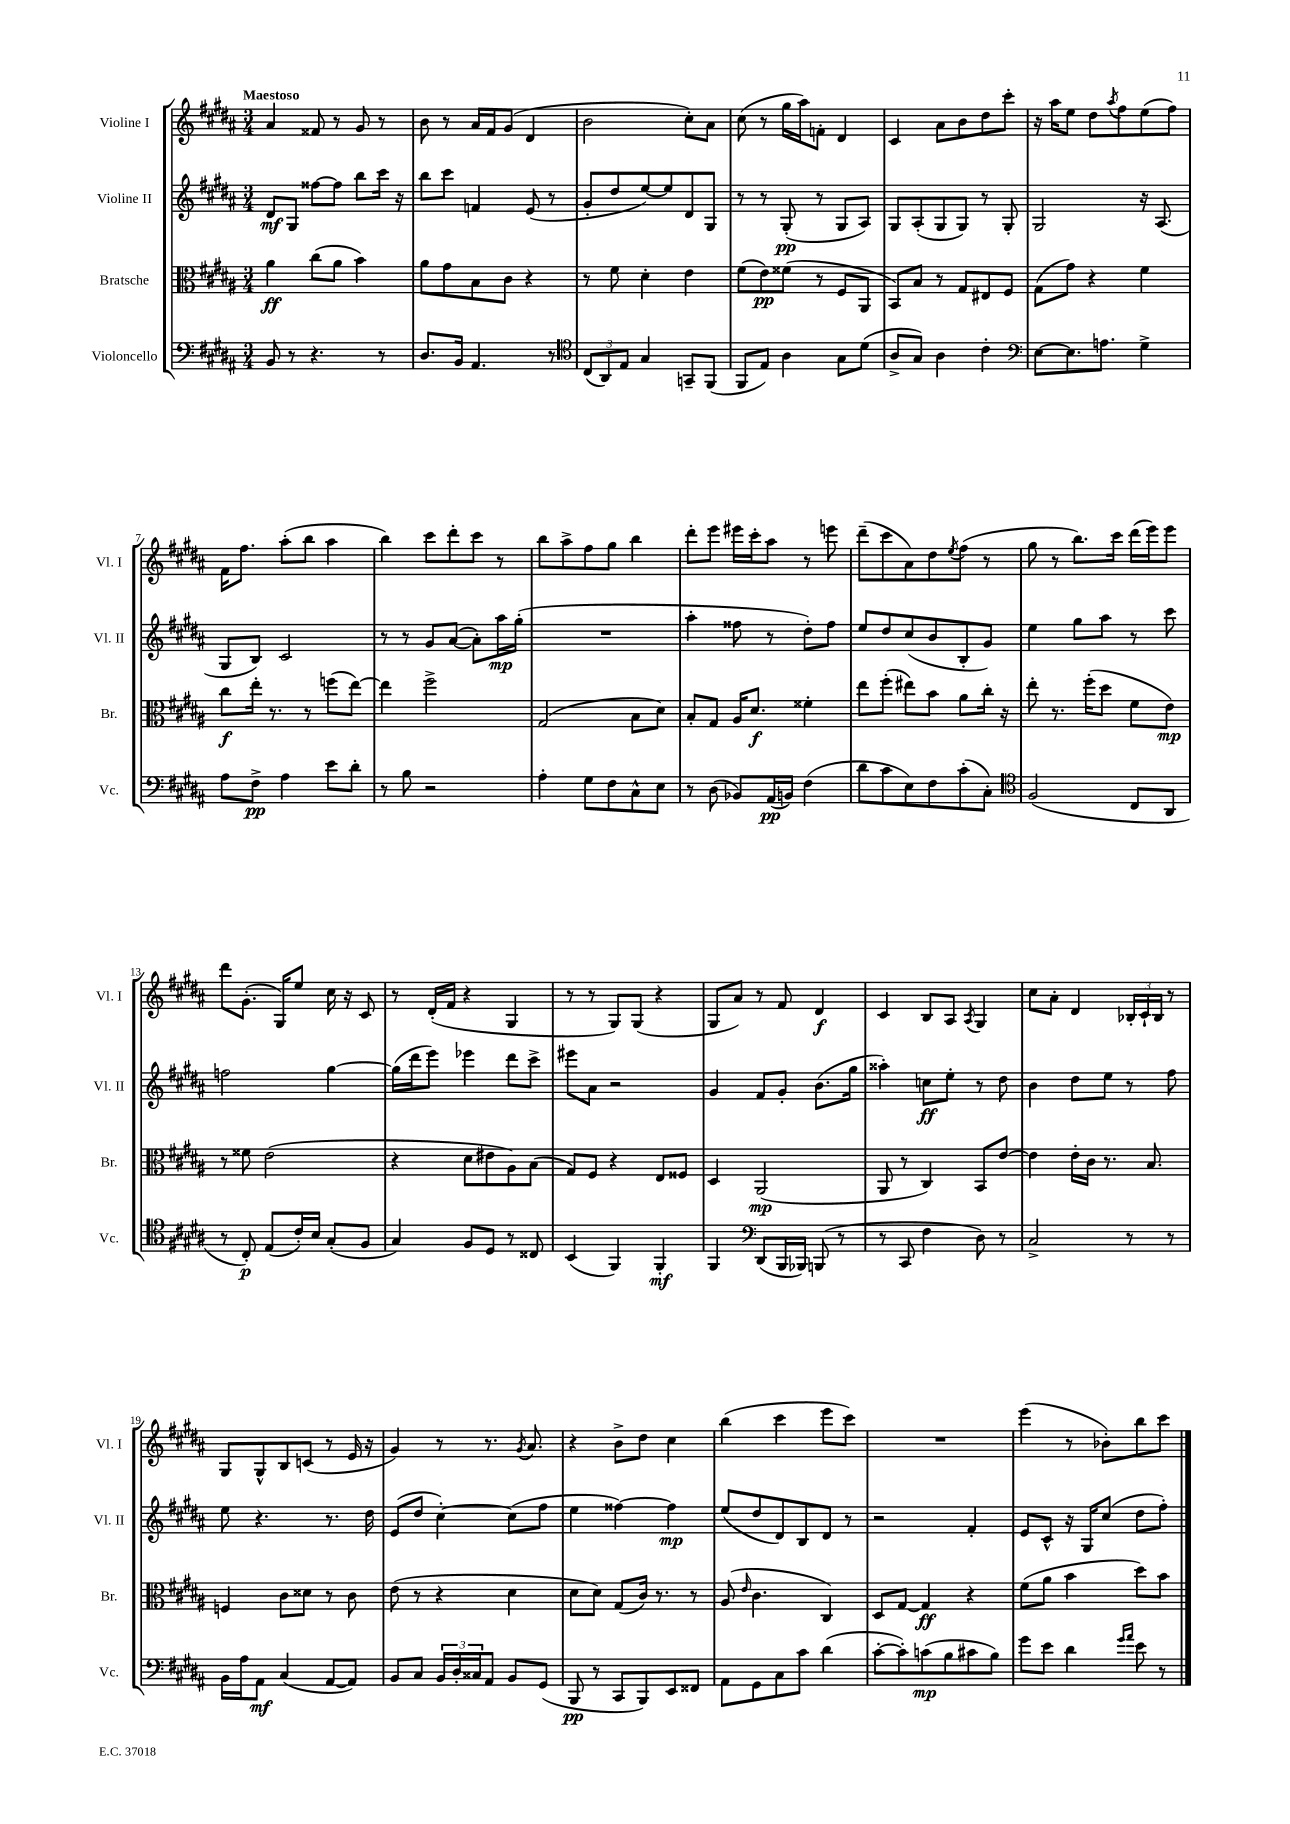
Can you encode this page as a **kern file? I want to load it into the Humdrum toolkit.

**kern	**kern	**kern	**kern
*staff4	*staff3	*staff2	*staff1
*clefF4	*clefC3	*clefG2	*clefG2
*k[f#c#g#d#a#]	*k[f#c#g#d#a#]	*k[f#c#g#d#a#]	*k[f#c#g#d#a#]
*M3/4	*M3/4	*M3/4	*M3/4
8BB	4a#	8d#	4a#
8r	.	8G#	.
4.r	(8cc#	[8ff##	8f##
.	8a#	8ff##]	8r
.	4b)	8bb	8g#
8r	.	16ccc#	8r
.	.	16r	.
=	=	=	=
8.D#	8a#	8bb	8b
.	8g#	8ccc#	8r
16BB	.	.	.
4.AA#	8B	4f	16a#
.	.	.	16f#
.	8c#	.	(8g#
.	4r	(8e	4d#
8r	.	8r	.
=	=	=	=
*clefC4	*	*	*
(12C#	8r	8g#'	2b
12AA#)	.	.	.
.	8f#	8dd#	.
12E	.	.	.
4G#	4d#'	[8ee)	.
.	.	8ee]	.
8GG~	4e	8d#	8cc#')
(8FF#	.	8G#	8a#
=	=	=	=
8FF#	(8f#	8r	(8cc#
8E)	8e)	8r	8r
4A#	(8f##	(8G#'	16gg#
.	.	.	16aa#)
.	8r	8r	8f'
8G#	8F#	8G#	4d#
(8d#	8AA#	8A#)	.
=	=	=	=
8A#^	8BB)	8G#	4c#
8G#)	8B	(8A#'	.
4A#	8r	8G#	8a#
.	8G#	8G#)	8b
4c#'	8E#	8r	8dd#
.	8F#	8G#'	8ccc#'
=	=	=	=
*clefF4	*	*	*
[8E	(8G#	2G#	16r
.	.	.	16aa#
8.E]	8g#)	.	8ee
.	4r	.	8dd#
8.A	.	.	.
.	.	.	8qaa#
.	.	.	8ff#
4G#^	4f#	16r	(8ee
.	.	(8.A#	.
.	.	.	8ff#)
=	=	=	=
8A#	8cc#	8G#	16f#
.	.	.	8.ff#
8F#^	16ee'	8B)	.
.	8.r	.	.
4A#	.	2c#	(8aa#'
.	8r	.	8bb
8e	(8ff	.	4aa#
8d#'	[8ee)	.	.
=	=	=	=
8r	4ee]	8r	4bb)
8B	.	8r	.
2r	2ff#^	8g#	8ccc#
.	.	([8a#	8ddd#'
.	.	8a#'])	8ccc#
.	.	16aa#	8r
.	.	(16gg#'	.
=	=	=	=
4A#'	(2G#	2.r	8bb
.	.	.	8aa#^
8G#	.	.	8ff#
8F#	.	.	8gg#
8C#^^	8B	.	4bb
8E	8d#)	.	.
=	=	=	=
8r	8B'	4aa#'	8ddd#'
(8D#	8G#	.	8eee
8BB-)	16A#	8ff##	16eee#
.	8.d#	.	16ccc#'
(16AA#	.	8r	8aa#
16BB)	.	.	.
(4F#	4f##'	8dd#')	8r
.	.	8ff##	8eee
=	=	=	=
8d#	8ee	8ee	(8ddd#~
8c#	(8ff#'	8dd#	8ccc#
8E)	8ee#)	(8cc#	8a#)
8F#	8b	8b	8dd#
.	.	.	8qee
(8c#'	8a#	8B'	(8ff#
8C#')	16cc#'	8g#)	8r
.	16r	.	.
=	=	=	=
*clefC4	*	*	*
(2F#	8ee'	4ee	8gg#
.	8.r	.	8r
.	.	8gg#	8.bb)
.	(16ff#'	.	.
.	8dd#	8aa#	.
.	.	.	16ccc#
8C#	8f#	8r	(16ddd#
.	.	.	16eee)
8AA#	8e)	8ccc#	8eee
=	=	=	=
8r	8r	2ff	8ddd#
8C#')	8f##	.	(8.g#'
(8E	(2e	.	.
.	.	.	16G#)
16c#')	.	.	8ee
16B	.	.	.
(8G#'	.	[4gg#	16cc#
.	.	.	16r
8F#	.	.	8c#
=	=	=	=
4G#)	4r	(16gg#]	8r
.	.	16ddd#	.
.	.	8eee)	(16d#'
.	.	.	16f#
8F#	8d#	4eee-	4r
8D#	8e#	.	.
8r	8A#)	8ddd#	4G#
8C##	(8B	8ccc#^	.
=	=	=	=
(4BB	8G#)	8eee#	8r
.	8F#	8a#	8r
4FF#)	4r	2r	8G#)
.	.	.	(8G#
4FF#'	8E	.	4r
.	8F##	.	.
=	=	=	=
4FF#	4D#	4g#	8G#
.	.	.	8a#)
*clefF4	*	*	*
(8DD#	(2AA#	8f#	8r
16BBB	.	8g#'	8f#
16BBB-)	.	.	.
(8BBB	.	(8.b	4d#
8r	.	.	.
.	.	16gg#	.
=	=	=	=
8r	8AA#	4aa##')	4c#
8CC#	8r	.	.
4F#	4C#)	8cc	8B
.	.	8ee'	8A#
.	.	.	8qA#
8D#)	8BB	8r	4G#
8r	[8e	8dd#	.
=	=	=	=
2C#^	4e]	4b	8cc#
.	.	.	8a#'
.	16e'	8dd#	4d#
.	16c#	.	.
.	8.r	8ee	.
8r	.	8r	24B-'
.	.	.	24c#`
.	8.B	.	.
.	.	.	24B-
8r	.	8ff#	8r
=	=	=	=
16BB	4F	8ee	8G#
16A#	.	.	.
8AA#	.	4.r	8G#^^
(4C#	8c#	.	8B
.	8d##	.	(8c
[8AA#	8r	8.r	8r
8AA#])	8c#	.	16e
.	.	16dd#	16r
=	=	=	=
8BB	(8e	(8e	4g#)
8C#	8r	8dd#	.
24BB	4r	[4cc#')	8r
24D#'	.	.	.
24C##	.	.	.
8AA#	.	.	8.r
8BB	4d#	(8cc#]	.
.	.	.	8qg#
.	.	.	8.a#
(8GG#	.	8ff#	.
=	=	=	=
8BBB	8d#	4ee	4r
8r	8d#)	.	.
8CC#	(8G#	[4ff##)	8b^
8BBB)	16c#)	.	8dd#
.	8.r	.	.
8EE	.	4ff##]	4cc#
8FF##	8r	.	.
=	=	=	=
8AA#	(8A#	(8ee	(4bb
.	16qqe	.	.
8GG#	4.c#	8dd#	.
8C#	.	8d#)	4ccc#
8c#	.	8B	.
(4d#	4C#)	8d#	8eee
.	.	8r	8ccc#)
=	=	=	=
[8c#'	8D#	2r	2.r
8c#'])	[8G#	.	.
(8c	4G#]	.	.
8B	.	.	.
8c#	4r	4f#'	.
8B)	.	.	.
=	=	=	=
8g#	(8f#	8e	(4eee
8e	8a#	8c#^^	.
4d#	4b	16r	8r
.	.	16G#	.
.	.	(8cc#	8b-')
16qqg#	.	.	.
16qqa#	.	.	.
8e	8dd#)	8dd#	8bb
8r	8b	8ff#')	8ccc#
==	==	==	==
*-	*-	*-	*-
